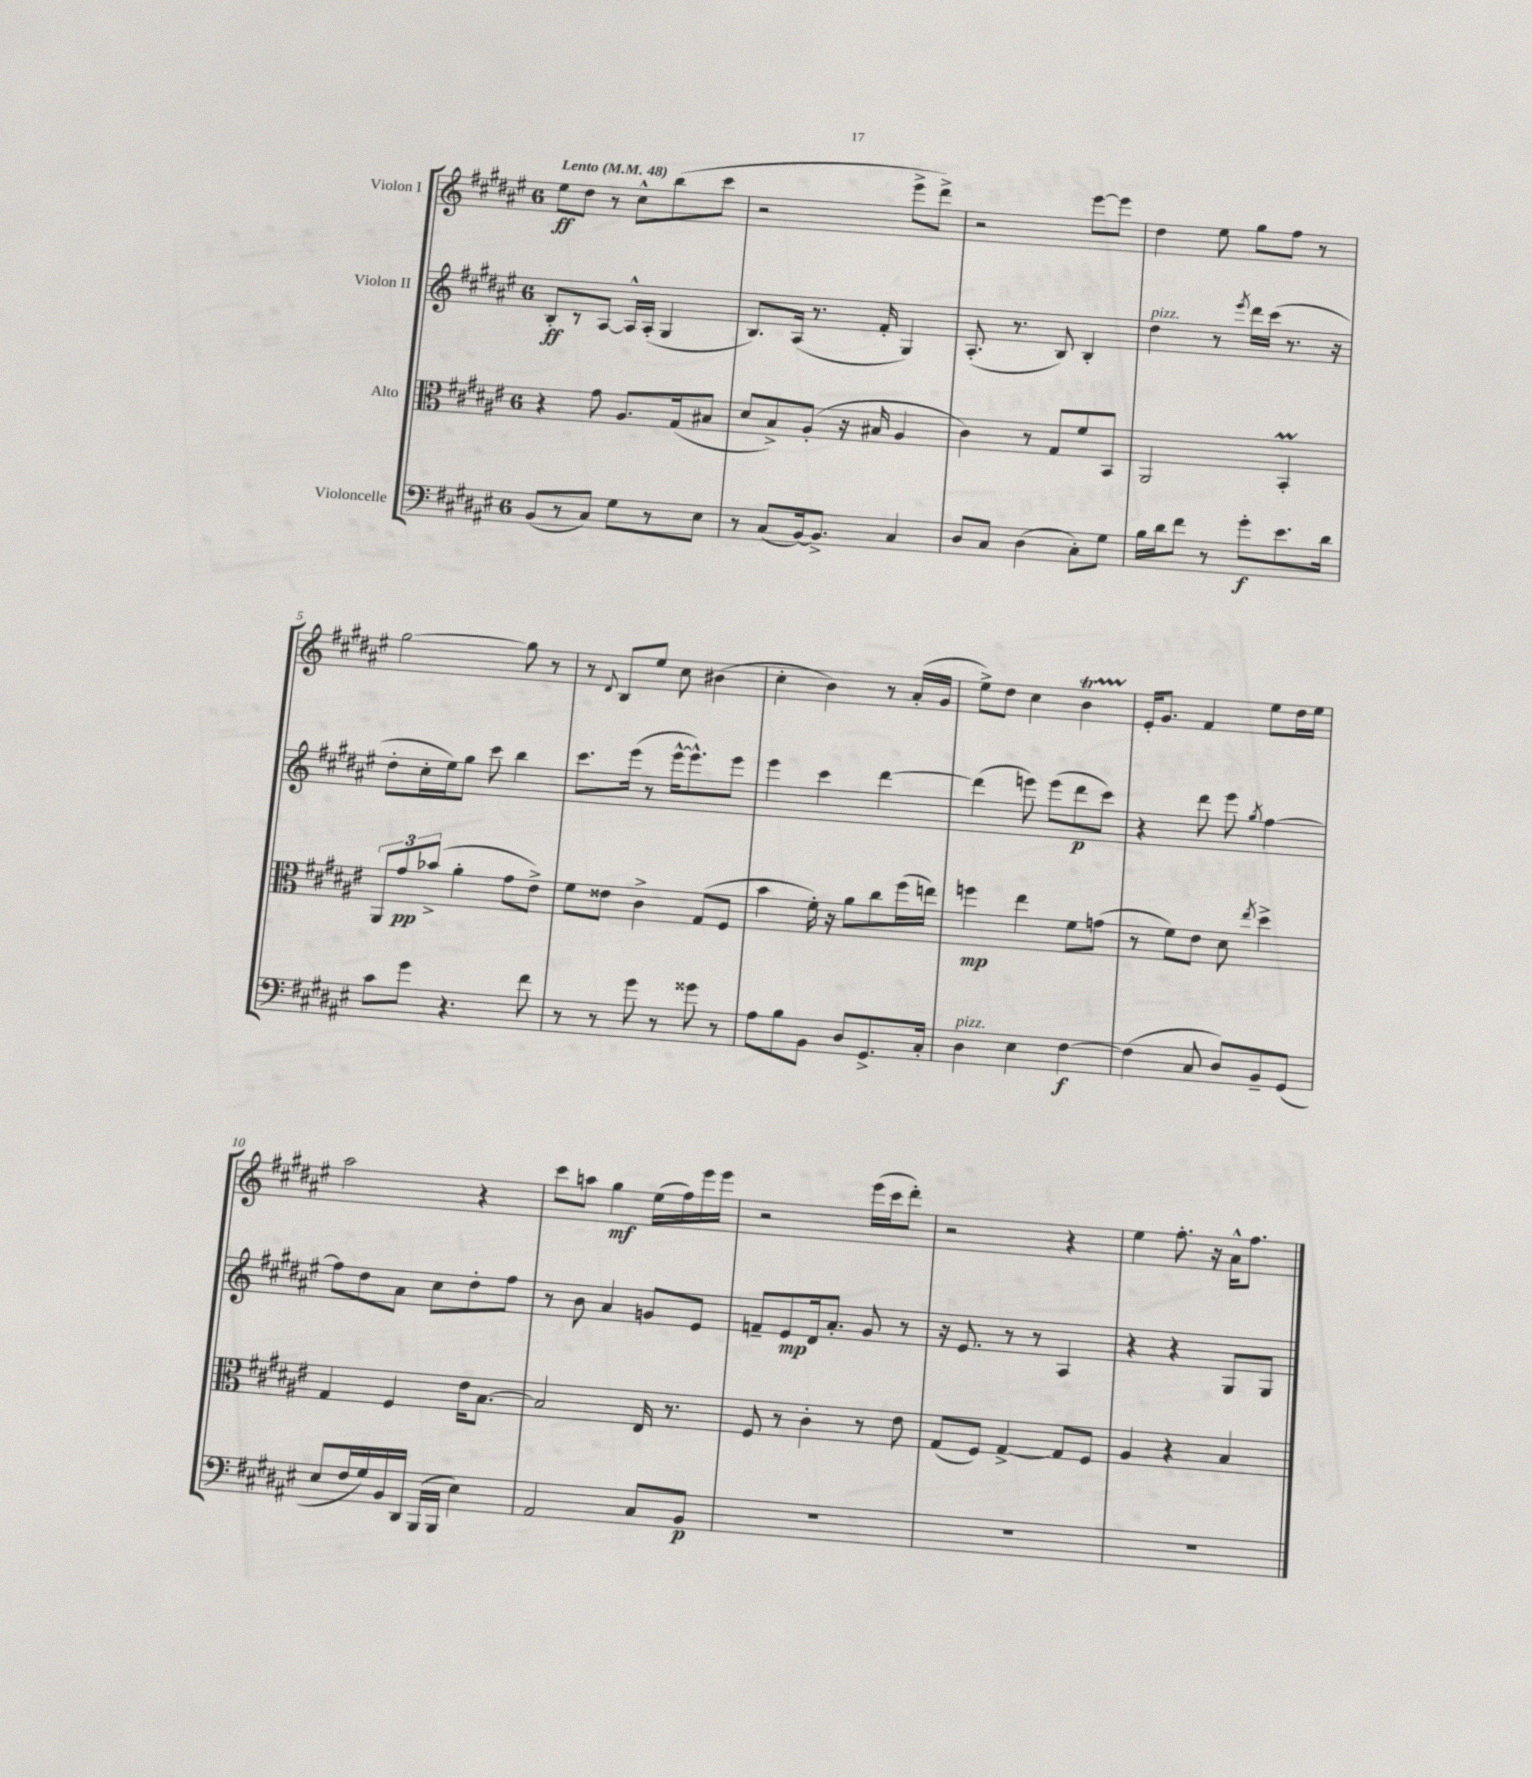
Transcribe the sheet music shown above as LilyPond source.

<<
\new StaffGroup <<
\new Staff = "s0" \with { instrumentName = "Violon I" } {
    \clef treble \key fis \major \once \override Staff.TimeSignature.style = #'single-digit \time 6/8 \tempo "Lento" 4 = 48
    \autoBeamOff eis''8[\ff dis''8] r8 cis''8[-^ b''8( cis'''8] |
    r2 eis'''8[-> dis'''8]->) |
    r2 eis'''8[~ eis'''8] |
    dis''4 eis''8 gis''8[ fis''8] r8 |
    gis''2~ gis''8 r8 |
    r8 \appoggiatura { dis'8 } b8[ eis''8] cis''8 bis'4( |
    cis''4-. b'4) r8 ais'16[-.( gis'16] |
    eis''8[->) dis''8] cis''4 b'4\startTrillSpan |
    eis'16[-.\stopTrillSpan gis'8.] fis'4 eis''8[ dis''16 eis''16] |
    ais''2 r4 |
    cis'''8[ a''8] gis''4\mf eis''16[( fis''16) eis'''16 eis'''16] |
    r2 eis'''16[( cis'''16 dis'''8]-.) |
    r2 r4 |
    eis''4 fis''8.-. r16 ais'16[-^ fis''8.] \bar "|." |
}
\new Staff = "s1" \with { instrumentName = "Violon II" } {
    \clef treble \key fis \major \once \override Staff.TimeSignature.style = #'single-digit \time 6/8
    \autoBeamOff b8[-.\ff r8 ais8]~ ais16[-^ ais16]-.( gis4 |
    b8.[) ais16]( r8. fis'16-. gis4) |
    ais8.-.( r8. b8) b4-. |
    dis''4^\markup { \italic "pizz." } r8 \acciaccatura { eis'''8 } dis'''16[ cis'''16]( r8. r16 |
    dis''8[-. cis''16-. eis''16) gis''8] cis'''8 b''4 |
    cis'''8.[ eis'''16]( r8 eis'''16[~-^ eis'''8.-^) eis'''8] |
    eis'''4 cis'''4 dis'''4~ |
    dis'''4( e'''8) e'''8[( dis'''8\p cis'''8]) |
    r4 dis'''8 eis'''8 \acciaccatura { gis''8 } fis''4~ |
    fis''8[ dis''8 ais'8] cis''8[ dis''8-. fis''8] |
    r8 b'8 ais'4 g'8[ eis'8] |
    f'8[-- eis'8\mp dis'16 ais'8.]-. gis'8 r8 |
    r16 eis'8. r8 r8 ais4 |
    r4 r4 gis8[ gis8] \bar "|." |
}
\new Staff = "s2" \with { instrumentName = "Alto" } {
    \clef alto \key fis \major \once \override Staff.TimeSignature.style = #'single-digit \time 6/8
    \autoBeamOff r4 gis'8 ais8.[ gis16( bis8] |
    dis'8[ b8->) ais8]-.( r16 bis16 ais4 |
    cis'4) r8 gis8[ fis'8 b,8] |
    ais,2 b,4-.\prall |
    \tuplet 3/2 { ais,8[ gis'8\pp bes'8]->( } ais'4-. gis'8[ eis'8]->) |
    fis'8[ eisis'8] cis'4-> gis8[( fis8] |
    b'4 fis'16-.) r16 ais'8[ cis''8 fis''16( e''16]) |
    f''4\mp eis''4 fis'8[ g'8]( |
    r8 fis'8[) eis'8] dis'8 \acciaccatura { eis''8 } dis''4-> |
    gis4 fis4 eis'16[ b8.]~ |
    b2 eis16 r8. |
    fis8 r8 cis'4-. r8 eis'8 |
    gis8[( fis8]) gis4~-> gis8[ fis8] |
    ais4 r4 b4 \bar "|." |
}
\new Staff = "s3" \with { instrumentName = "Violoncelle" } {
    \clef bass \key fis \major \once \override Staff.TimeSignature.style = #'single-digit \time 6/8
    \autoBeamOff b,8[( r8 cis8]) gis8[ r8 eis8] |
    r8 cis8[( b,16~) b,8.]-> cis4 |
    dis8[ cis8] dis4( cis8[-.) gis8] |
    b16[ dis'16 fis'8] r8 gis'8[-.\f eis'8. dis'16] |
    cis'8[ gis'8] r4. fis'8 |
    r8 r8 gis'8 r8 gisis'8 r8 |
    ais8[ b8 b,8] dis8[ gis,8.-> cis16]-. |
    dis4^\markup { \italic "pizz." } eis4 fis4~\f |
    fis4( cis8 dis8[) b,8-- gis,8]( |
    eis8[ fis16 gis16) b,16 dis,16] b,,16[( b,,16] eis4) |
    ais,2 cis8[ b,8]\p |
    R2. |
    R2. |
    R2. \bar "|." |
}
>>
>>
